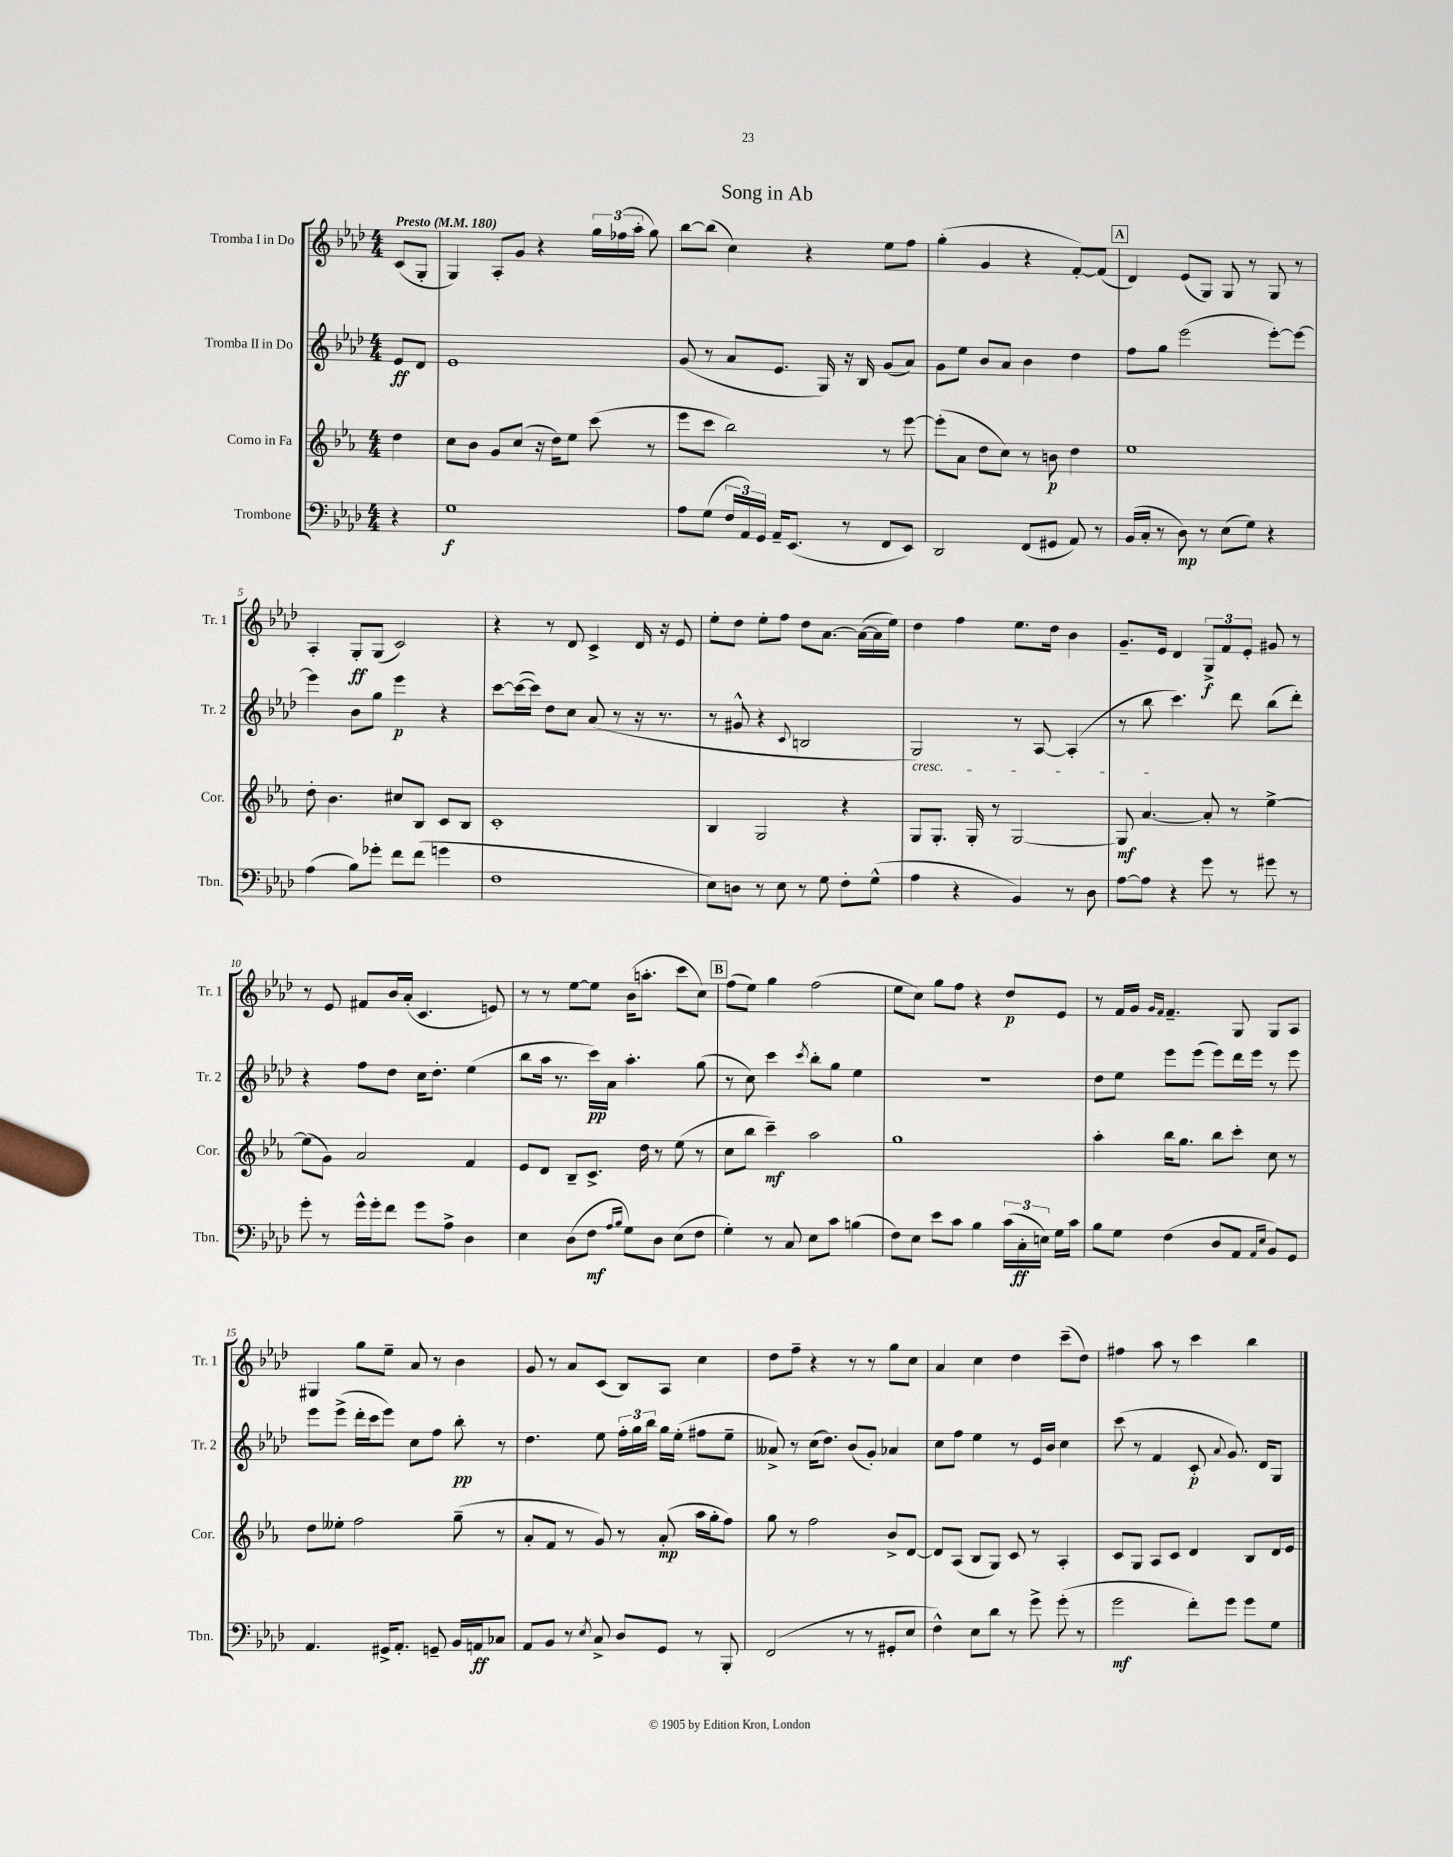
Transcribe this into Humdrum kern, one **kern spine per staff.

**kern	**dynam	**kern	**dynam	**kern	**dynam	**kern	**dynam
*part4	*part4	*part3	*part3	*part2	*part2	*part1	*part1
*staff4	*staff4	*staff3	*staff3	*staff2	*staff2	*staff1	*staff1
*I"Trombone	*	*I"Corno in Fa	*	*I"Tromba II in Do	*	*I"Tromba I in Do	*
*I'Tbn.	*	*I'Cor.	*	*I'Tr. 2	*	*I'Tr. 1	*
*clefF4	*	*clefG2	*	*clefG2	*	*clefG2	*
*k[b-e-a-d-]	*	*k[b-e-a-]	*	*k[b-e-a-d-]	*	*k[b-e-a-d-]	*
*M4/4	*	*M4/4	*	*M4/4	*	*M4/4	*
*MM180	*	*MM180	*	*MM180	*	*MM180	*
=	=	=	=	=	=	=	=
!	!	!	!	!	!	!LO:TX:a:B:t=Presto	!
4r	.	4dd\	.	8e-/L	ff	(8c/L	.
.	.	.	.	8d-/J	.	8G'/J	.
=1	=1	=1	=1	=1	=1	=1	=1
1G	f	8cc\L	.	1e-	.	4G/)	.
.	.	8b-\J	.	.	.	.	.
.	.	8g/L	.	.	.	8A-'/L	.
.	.	(8cc/J	.	.	.	8g/J	.
.	.	16r	.	.	.	4r	.
.	.	16dd\KL)	.	.	.	.	.
.	.	8ee-\J	.	.	.	.	.
.	.	(8ccc\	.	.	.	24gg\LL	.
.	.	.	.	.	.	(24ff-X\	.
.	.	.	.	.	.	24aa-'\JJ	.
.	.	8r	.	.	.	8gg\)	.
=2	=2	=2	=2	=2	=2	=2	=2
8A-\L	.	8eee-\L	.	(8g/	.	[8bb-\L	.
(8G\J	.	8ccc\J	.	8r	.	(8bb-\J]	.
24F/LL	.	2bb-\)	.	8a-/L	.	4cc\)	.
24AA-/)	.	.	.	.	.	.	.
24GG/JJ	.	.	.	.	.	.	.
16AA-~/KL	.	.	.	8.e-/J	.	.	.
(8.EE-/J	.	.	.	.	.	.	.
.	.	.	.	.	.	4r	.
.	.	.	.	16G/)	.	.	.
8r	.	.	.	16r	.	.	.
.	.	.	.	16B-/	.	.	.
8FF/L	.	8r	.	(8g/L	.	8ee-\L	.
8EE-/J)	.	[8eee-\	.	8a-/J)	.	8ff\J	.
=3	=3	=3	=3	=3	=3	=3	=3
2DD-/	.	(8eee-'\L]	.	8g\L	.	(4gg'\	.
.	.	8a-\J	.	8ee-\J	.	.	.
.	.	8dd\L	.	8b-/L	.	4g/	.
.	.	8cc\J)	.	8a-/J	.	.	.
(8FF/L	.	8r	.	4b-\	.	4r	.
8GG#X/J	.	8bn\	p	.	.	.	.
8AA-/)	.	4dd\	.	4dd-\	.	[8f'/L)	.
8r	.	.	.	.	.	(8f/J]	.
!!LO:REH:place=s1:t=A
=4	=4	=4	=4	=4	=4	=4	=4
(16BB-/LL	.	1ee-	.	8ff\L	.	4d-/)	.
16C'/JJ	.	.	.	.	.	.	.
8r	.	.	.	8gg\J	.	.	.
8D-\)	mp	.	.	(2eee-\	.	(8e-/L	.
8r	.	.	.	.	.	8G/J)	.
(8E-\L	.	.	.	.	.	8G/	.
8G\J)	.	.	.	.	.	8r	.
4r	.	.	.	[8eee-'\L)	.	8G/	.
.	.	.	.	8eee-\J_	.	8r	.
!!LO:LB:g=z
=5	=5	=5	=5	=5	=5	=5	=5
(4A-\	.	8dd'\	.	4eee-\]	.	4A-'/	.
.	.	4.b-\	.	.	.	.	.
8B-\L)	.	.	.	8b-\L	.	8G'/L	ff
8g-X'\J	.	.	.	8gg\J	.	(8G/J	.
8f\L	.	8cc#X/L	.	4eee-\	p	2c/)	.
(8f\J	.	8B-/J	.	.	.	.	.
4gn\	.	8c/L	.	4r	.	.	.
.	.	8B-/J	.	.	.	.	.
=6	=6	=6	=6	=6	=6	=6	=6
1F	.	1c'	.	[8ccc\L	.	4r	.
.	.	.	.	(16ccc\L_	.	.	.
.	.	.	.	16ccc\JJ])	.	.	.
.	.	.	.	8dd-\L	.	8r	.
.	.	.	.	8cc\J	.	8d-/	.
.	.	.	.	(8a-/	.	4c^/	.
.	.	.	.	8r	.	.	.
.	.	.	.	16r	.	16d-/	.
.	.	.	.	8.r	.	16r	.
.	.	.	.	.	.	8e-/	.
=7	=7	=7	=7	=7	=7	=7	=7
8E-\L)	.	4B-/	.	8r	.	8ee-'\L	.
8Dn\J	.	.	.	8g#X^^/	.	8dd-\J	.
8r	.	2G/	.	4r	.	8ee-'\L	.
8E-\	.	.	.	.	.	8ff\J	.
.	.	.	.	8qqc/	.	.	.
8r	.	.	.	2Bn/	.	8dd-\L	.
8G\	.	.	.	.	.	[8.a-\J	.
8F'\L	.	4r	.	.	.	.	.
.	.	.	.	.	.	(16a-\LL_	.
(8G^^\J	.	.	.	.	.	16a-\]	.
.	.	.	.	.	.	16ee-\JJ)	.
=8	=8	=8	=8	=8	=8	=8	=8
!	!	!	!	!LO:TX:b:i:t=cresc.	!	!	!
4A-\	.	8G/L	.	2G/)	.	4dd-\	.
.	.	8.G'/J	.	.	.	.	.
4r	.	.	.	.	.	4ff\	.
.	.	16G'/	.	.	.	.	.
.	.	8r	.	.	.	.	.
4BB-/)	.	[2G/	.	8r	.	8.ee-\L	.
.	.	.	.	[8A-/	.	.	.
.	.	.	.	.	.	16dd-\Jk	.
8r	.	.	.	(4A-'/]	.	4b-\	.
8D-\	.	.	.	.	.	.	.
=9	=9	=9	=9	=9	=9	=9	=9
[8A-\L	.	8G/]	mf	8r	.	8.g~/L	.
8A-\J]	.	[4.a-/	.	8bb-\	.	.	.
.	.	.	.	.	.	16e-/Jk	.
4r	.	.	.	4.ccc\)	.	4d-/	.
8g\	.	8a-'/]	.	.	.	12G^/L	f
.	.	.	.	.	.	12f/	.
8r	.	8r	.	8ddd-\	.	.	.
.	.	.	.	.	.	12e-'/J	.
8g#X\	.	[4ee-^\	.	(8bb-\L	.	8g#X/	.
8r	.	.	.	8ddd-'\J)	.	8r	.
!!LO:LB:g=z
=10	=10	=10	=10	=10	=10	=10	=10
8g'\	.	(8ee-\L]	.	4r	.	8r	.
8r	.	8g\J)	.	.	.	8e-/	.
16g^^\LL	.	2a-/	.	8ff\L	.	8f#X/L	.
16g'\J	.	.	.	.	.	.	.
8f\J	.	.	.	8dd-\J	.	16b-/L	.
.	.	.	.	.	.	(16a-'/JJ	.
8g\L	.	.	.	16cc\KL	.	4.c/	.
.	.	.	.	8.dd-'\J	.	.	.
8A-^\J	.	.	.	.	.	.	.
4D-\	.	4f/	.	(4ee-\	.	.	.
.	.	.	.	.	.	8en/)	.
=11	=11	=11	=11	=11	=11	=11	=11
4E-\	.	8e-/L	.	8bb-\L	.	8r	.
.	.	8d/J	.	16aa-\Jk	.	8r	.
.	.	.	.	8.r	.	.	.
(8D-\L	.	8B-~/L	.	.	.	[8ee-\L	.
8F\J	mf	8.c^/J	.	16ccc\LL)	pp	8ee-\J]	.
.	.	.	.	16a-\JJ	.	.	.
16qqA-/LL	.	.	.	.	.	.	.
16qqB-/JJ	.	.	.	.	.	.	.
8G\L)	.	.	.	4.aa-'\	.	(16b-\KL	.
.	.	16dd\	.	.	.	8.aan'\J	.
8D-\J	.	8r	.	.	.	.	.
(8E-\L	.	(8ee-\	.	.	.	8ccc\L	.
8F\J	.	8r	.	(8gg\	.	8cc\J)	.
!!LO:REH:place=s1:t=B
=12	=12	=12	=12	=12	=12	=12	=12
4G'\)	.	8cc\L	.	8r	.	(8ff\L	.
.	.	8bb-\J	.	8cc\)	.	8ee-\J)	.
8r	.	4ccc~\)	mf	4ccc\	.	4gg\	.
8C/	.	.	.	.	.	.	.
.	.	.	.	8qccc/	.	.	.
8E-\L	.	2aa-\	.	8bb-'\L	.	(2ff\	.
8c\J	.	.	.	8gg\J	.	.	.
(4Bn\	.	.	.	4ee-\	.	.	.
=13	=13	=13	=13	=13	=13	=13	=13
8F\L)	.	1gg	.	1r	.	8ee-\L	.
8E-\J	.	.	.	.	.	8cc\J)	.
8e-\L	.	.	.	.	.	8gg\L	.
8c\J	.	.	.	.	.	8ff\J	.
4B-\	.	.	.	.	.	4r	.
(24c\LL	.	.	.	.	.	8dd-/L	p
24C'\	ff	.	.	.	.	.	.
24En\JJ)	.	.	.	.	.	.	.
16G\LL	.	.	.	.	.	8e-/J	.
16c\JJ	.	.	.	.	.	.	.
=14	=14	=14	=14	=14	=14	=14	=14
8B-\L	.	4aa-'\	.	8dd-\L	.	8r	.
8G\J	.	.	.	8ee-\J	.	16f/LL	.
.	.	.	.	.	.	16g/JJ	.
.	.	.	.	.	.	16qqg/LL	.
.	.	.	.	.	.	16qqf/JJ	.
(4F\	.	16bb-\KL	.	8eee-\L	.	4.f~/	.
.	.	8.gg\J	.	.	.	.	.
.	.	.	.	(8eee-\J	.	.	.
8D-/L	.	8bb-\L	.	8eee-\L)	.	.	.
8AA-/J	.	8ccc'\J	.	16ddd-\L	.	8G/	.
.	.	.	.	16eee-\JJ	.	.	.
16qqAA-/LL	.	.	.	.	.	.	.
16qqE-/JJ	.	.	.	.	.	.	.
8BB-/L)	.	8cc\	.	8r	.	8G/L	.
8GG/J	.	8r	.	8eee-\	.	8A-/J	.
!!LO:LB:g=z
=15	=15	=15	=15	=15	=15	=15	=15
4.AA-/	.	8dd\L	.	8eee-\L	.	4G#X/	.
.	.	8ee--X'\J	.	(8eee-^\J	.	.	.
.	.	2ff\	.	16ddd-'\LL	.	8gg\L	.
.	.	.	.	16ccc\J	.	.	.
16GG#X^/KL	.	.	.	8eee-\J)	.	8ee-~\J	.
8.AA-'/J	.	.	.	.	.	.	.
.	.	.	.	8cc\L	.	8a-/	.
8GGn~/	.	.	.	8ff\J	.	8r	.
16BB-/LL	.	(8gg~\	.	8bb-'\	pp	4b-\	.
16AAn/J	ff	.	.	.	.	.	.
8C-X/J	.	8r	.	8r	.	.	.
=16	=16	=16	=16	=16	=16	=16	=16
8AA-/L	.	8a-'/L	.	4.dd-\	.	8g/	.
8BB-/J	.	8f/J	.	.	.	8r	.
8r	.	8r	.	.	.	8a-/L	.
8qE-/	.	.	.	.	.	.	.
8C^/	.	8g/)	.	8ee-\	.	(8c/J	.
8D-/L	.	8r	.	24ff'\LL	.	8B-/L)	.
.	.	.	.	24gg\	.	.	.
.	.	.	.	24bb-\JJ	.	.	.
8GG/J	.	(8a-'/	mp	16gg\LL	.	8A-/J	.
.	.	.	.	(16ee-'\JJ	.	.	.
8r	.	16aa-\LL	.	8ff#X\L	.	4cc\	.
.	.	16gg'\J	.	.	.	.	.
8BBB-'/	.	8ff\J)	.	8ee-~\J	.	.	.
=17	=17	=17	=17	=17	=17	=17	=17
(2FF/	.	8gg\	.	8a--X^/)	.	8dd-\L	.
.	.	8r	.	8r	.	8ff~\J	.
.	.	2ff\	.	(16cc\KL	.	4r	.
.	.	.	.	8.dd-\J)	.	.	.
8r	.	.	.	(8b-/L	.	8r	.
8r	.	.	.	8g'/J)	.	8r	.
8GG#X'/L	.	8b-^/L	.	4a-X/	.	8gg\L	.
8E-/J	.	[8d/J	.	.	.	8cc\J	.
=18	=18	=18	=18	=18	=18	=18	=18
4F^^\)	.	8d/L]	.	8cc\L	.	4a-/	.
.	.	(8A-/J	.	8ff\J	.	.	.
8E-\L	.	8B-/L	.	4ee-\	.	4cc\	.
8d-\J	.	8G/J)	.	.	.	.	.
8r	.	8c/	.	8r	.	4dd-\	.
8g^\	.	8r	.	16e-/LL	.	.	.
.	.	.	.	16b-/JJ	.	.	.
(8g'\	.	4A-'/	.	4cc\	.	(8ccc~\L	.
8r	.	.	.	.	.	8dd-\J)	.
=19	=19	=19	=19	=19	=19	=19	=19
2g\	mf	8c/L	.	(8ccc\	.	4ff#X\	.
.	.	8G/J	.	8r	.	.	.
.	.	8A-/L	.	4f/	.	8aa-\	.
.	.	8c/J	.	.	.	8r	.
8f'\L)	.	4d/	.	8c'/	p	4ccc\	.
.	.	.	.	8qqa-/	.	.	.
8g\J	.	.	.	8.g/)	.	.	.
8g\L	.	8B-/L	.	.	.	4bb-\	.
.	.	.	.	16d-/KL	.	.	.
8G\J	.	16d/L	.	8G/J	.	.	.
.	.	16e-/JJ	.	.	.	.	.
==	==	==	==	==	==	==	==
*-	*-	*-	*-	*-	*-	*-	*-
